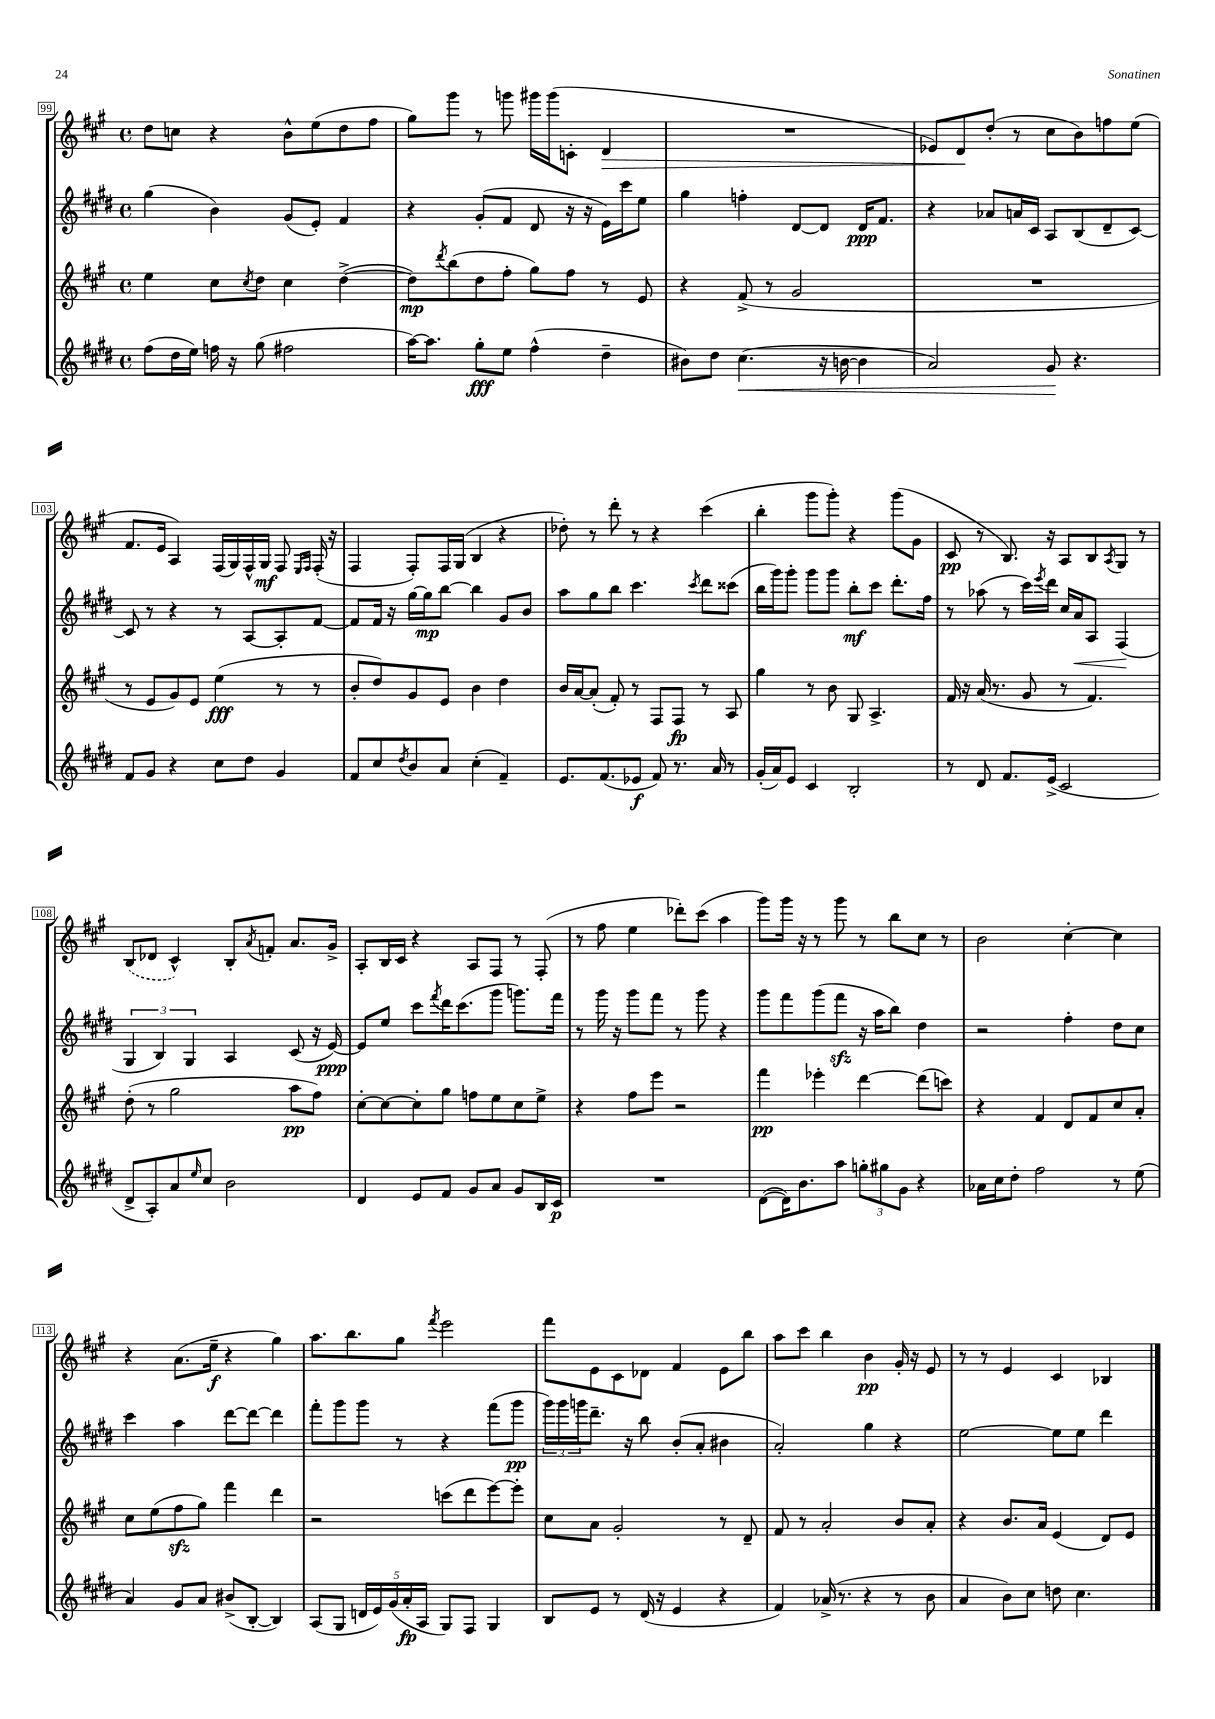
<<
\new StaffGroup <<
\new Staff = "s0" {
    \clef treble \key a \major \defaultTimeSignature \time 4/4
    d''8 c''8 r4 b'8-^ e''8( d''8 fis''8 |
    gis''8) gis'''8 r8 g'''8 gis'''16 gis'''16( c'8-. d'4\> |
    R1 |
    ees'8) d'8\! d''8-.( r8 cis''8 b'8) f''8 e''8( |
    fis'8. e'16 a4) fis16( gis16) fis16-^ gis16\mf fis8 \grace { e16 fis16 } fis16-.( r16 |
    fis4 fis8-.) fis16 gis16( b4 r4 |
    des''8-.) r8 d'''8-. r8 r4 cis'''4( |
    b''4-. gis'''8 gis'''8-.) r4 gis'''8( gis'8 |
    cis'8\pp r8 b8.) r16 a8 b8 \acciaccatura { a8 } gis8 r8 |
    \once \slurDashed b8( des'8 cis'4-^) b8-. \acciaccatura { a'8 } f'8-. a'8. gis'16-> |
    a8-. b16 cis'16 r4 a8 fis8 r8 fis8-.( |
    r8 fis''8 e''4 des'''8-.) cis'''8( a''4 |
    gis'''8) gis'''16 r16 r8 gis'''8 r8 b''8 cis''8 r8 |
    b'2 cis''4~-. cis''4 |
    r4 a'8.( e''16--\f r4 gis''4) |
    a''8. b''8. gis''8 \acciaccatura { fis'''8 } e'''2 |
    fis'''8 e'8 cis'8 des'8 fis'4 e'8 b''8 |
    a''8 cis'''8 b''4 b'4\pp gis'16-. r16 e'8 |
    r8 r8 e'4 cis'4 bes4 \bar "|." |
}
\new Staff = "s1" {
    \clef treble \key e \major \defaultTimeSignature \time 4/4
    gis''4( b'4) gis'8( e'8-.) fis'4 |
    r4 gis'8-.( fis'8 dis'8 r16 r16 e'16) cis'''16 e''8 |
    gis''4 f''4-. dis'8~ dis'8 dis'16\ppp fis'8. |
    r4 aes'8 a'16 cis'16 a8 b8( dis'8-- cis'8~) |
    cis'8 r8 r4 r8 a8~ a8-. fis'8~ |
    fis'8 fis'16 r16 gis''16~ gis''16\mp b''8~ b''4 gis'8 b'8 |
    a''8 gis''8 b''8 cis'''4. \acciaccatura { cis'''8 } dis'''8 cisis'''8( |
    b''16 gis'''16) gis'''8-. gis'''8 gis'''8 b''8-.\mf cis'''8 dis'''8.-. fis''16 |
    r8 aes''8( r8 cis'''16) \acciaccatura { e'''8 } dis'''16 cis''16 a'16\< a8 fis4\!( |
    \tuplet 3/2 { gis4 b4) gis4 } a4 cis'8( r16 e'16~\ppp) |
    e'8 e''8 cis'''8 \acciaccatura { fis'''8 } dis'''16 cis'''8.( gis'''8 g'''8.) fis'''16 |
    r8 gis'''16 r16 gis'''8 fis'''8 r8 gis'''8 r4 |
    gis'''8 fis'''8 gis'''8( fis'''8\sfz r16 a''16 b''8) dis''4 |
    r2 fis''4-. dis''8 cis''8 |
    cis'''4 a''4 dis'''8~ dis'''8~ dis'''4 |
    fis'''8-. gis'''8 gis'''8 r8 r4 fis'''8( gis'''8\pp |
    \tuplet 3/2 { gis'''16) gis'''16 g'''16 } dis'''8.-- r16 b''8 b'8-.( a'8-. bis'4 |
    a'2-.) gis''4 r4 |
    e''2~ e''8 e''8 dis'''4 \bar "|." |
}
\new Staff = "s2" {
    \clef treble \key a \major \defaultTimeSignature \time 4/4
    e''4 cis''8 \acciaccatura { cis''8 } d''8 cis''4 d''4~->( |
    d''8\mp) \acciaccatura { d'''8 } b''8( d''8 fis''8-. gis''8) fis''8 r8 e'8 |
    r4 fis'8->( r8 gis'2 |
    R1 |
    r8 e'8 gis'8) e'8 e''4\fff( r8 r8 |
    b'8-. d''8) gis'8 e'8 b'4 d''4 |
    b'16 a'16~ a'8-.( fis'8-.) r8 fis8 fis8\fp r8 a8 |
    gis''4 r8 b'8 gis8 a4.-> |
    fis'16 r16 a'16( r8. gis'8 r8 fis'4.) |
    d''8-.( r8 gis''2 a''8\pp fis''8) |
    cis''8~-. cis''8~ cis''8-. gis''8 f''8 e''8 cis''8 e''8-> |
    r4 fis''8 e'''8 r2 |
    fis'''4\pp ees'''4-. d'''4~ d'''8( c'''8) |
    r4 fis'4 d'8 fis'8 cis''8 a'8-. |
    cis''8 e''8( fis''8\sfz gis''8) fis'''4 d'''4 |
    r2 c'''8( d'''8 e'''8~) e'''8-. |
    cis''8 a'8 gis'2-. r8 d'8-- |
    fis'8 r8 a'2-. b'8 a'8-. |
    r4 b'8. a'16 e'4( d'8) e'8 \bar "|." |
}
\new Staff = "s3" {
    \clef treble \key e \major \defaultTimeSignature \time 4/4
    fis''8( dis''16 e''16) f''16 r16 gis''8( fis''2 |
    a''16~) a''8. gis''8-.\fff e''8 fis''4-^( dis''4-- |
    bis'8) dis''8 cis''4.\<( r16 b'16~ b'4 |
    a'2) gis'8\! r4. |
    fis'8 gis'8 r4 cis''8 dis''8 gis'4 |
    fis'8 cis''8 \acciaccatura { dis''8 } b'8 a'8 cis''4-.( fis'4--) |
    e'8. fis'8.( ees'8\f fis'8) r8. a'16 r8 |
    gis'16-.( a'16) e'8 cis'4 b2-. |
    r8 dis'8 fis'8. e'16->( cis'2 |
    dis'8-> a8-.) a'8 \grace { e''16 } cis''8 b'2 |
    dis'4 e'8 fis'8 gis'8 a'8 gis'8 b16 cis'16\p |
    R1 |
    dis'8~( dis'16) b'8. a''8 \tuplet 3/2 { g''8-. gis''8 gis'8 } r4 |
    aes'16 cis''16 dis''8-. fis''2 r8 e''8( |
    a'4) gis'8 a'8 bis'8->( b8~-. b4) |
    a8( gis8 \tuplet 5/4 { d'16 e'16) gis'16( a'16-.\fp a16 } gis8) fis8 gis4 |
    b8 e'8 r8 dis'16( r16 e'4 r4 |
    fis'4) aes'16->( r8. r4 r8 b'8 |
    a'4 b'8) cis''8 d''8 cis''4. \bar "|." |
}
>>
>>
\layout { \context { \Score currentBarNumber = #99 \override BarNumber.stencil = #(make-stencil-boxer 0.1 0.3 ly:text-interface::print) } }
